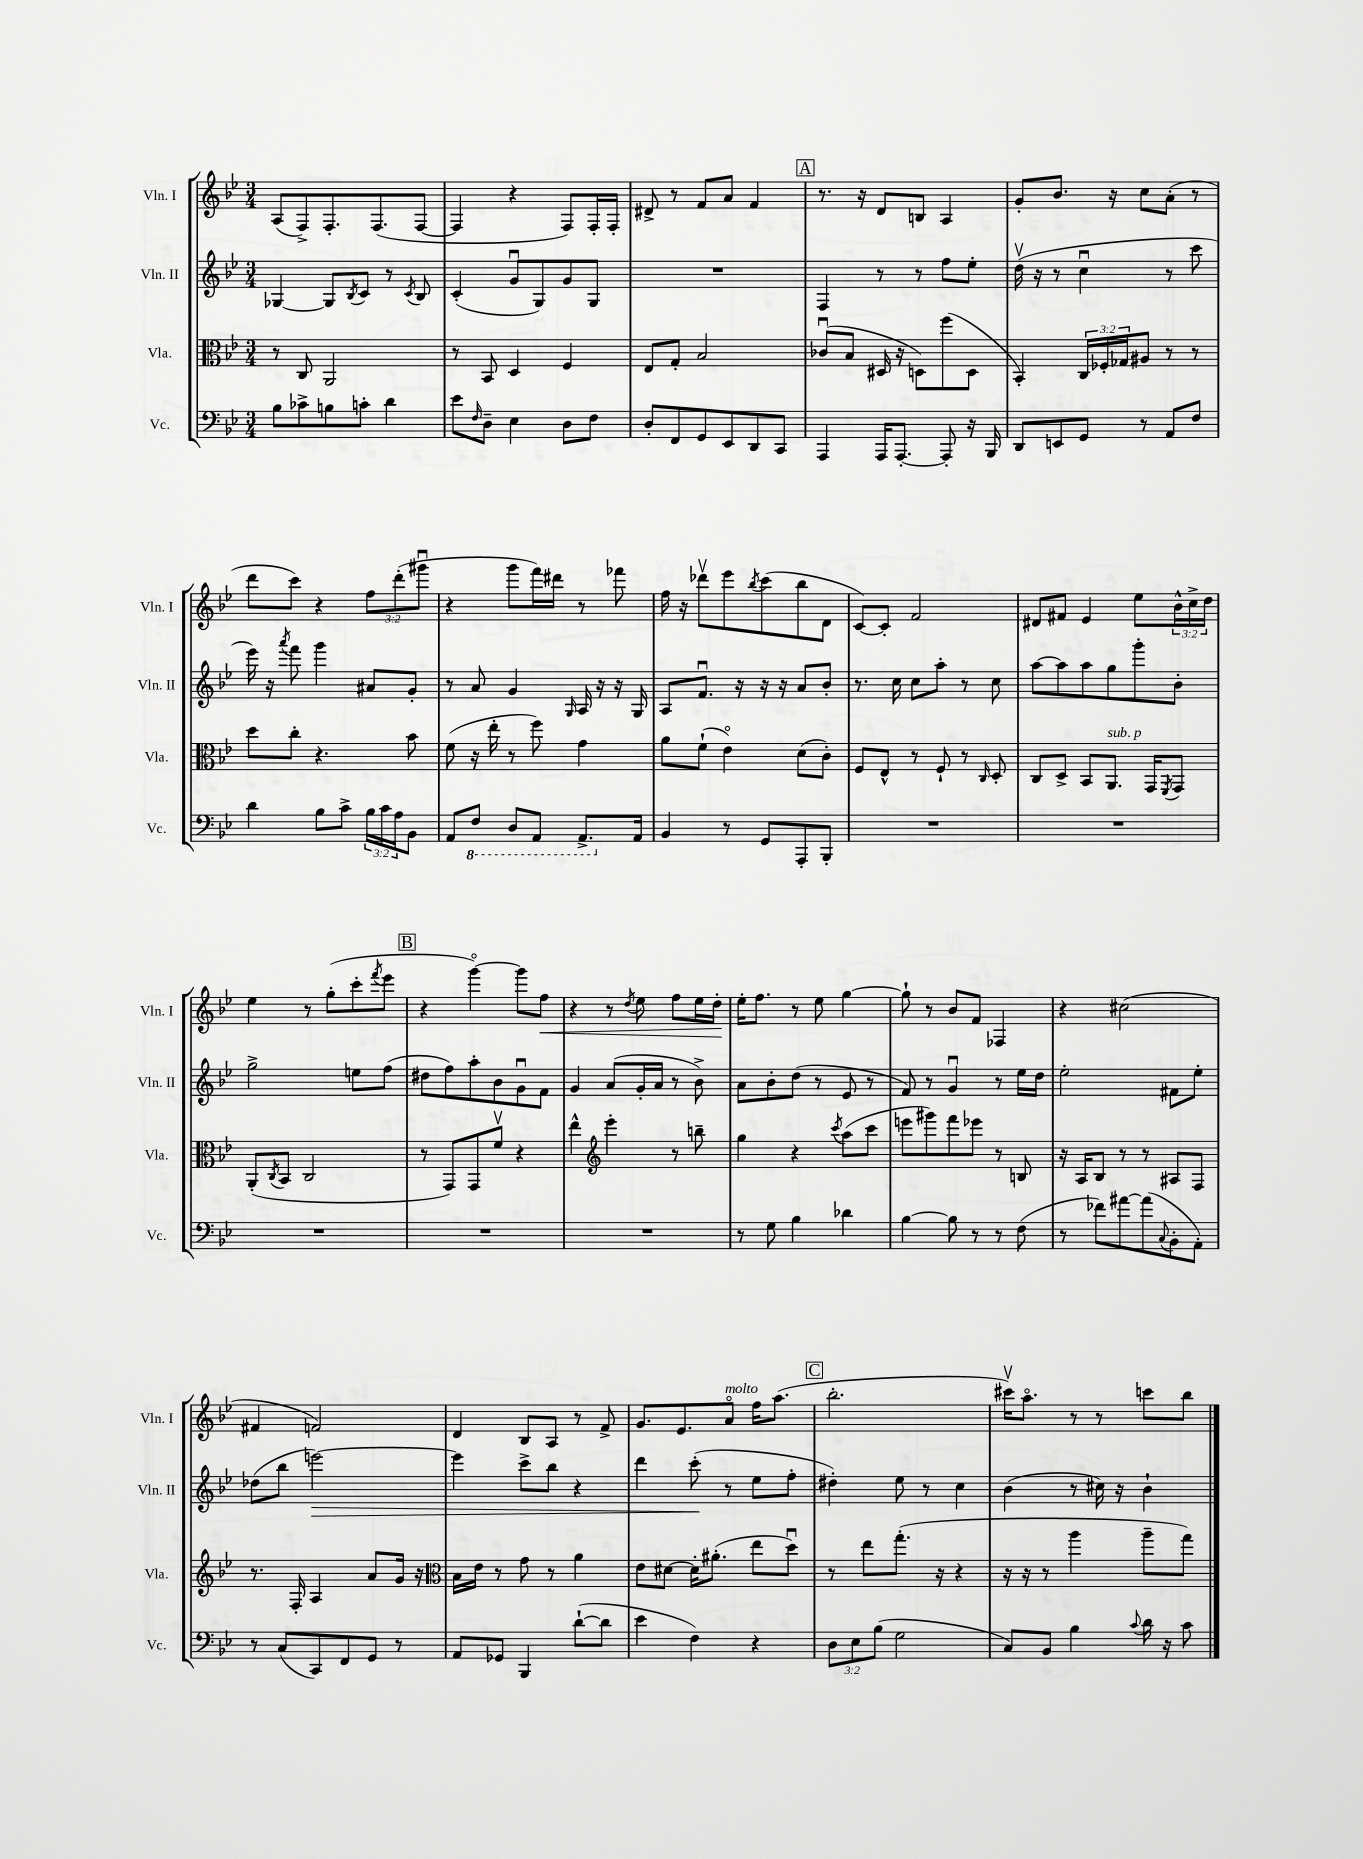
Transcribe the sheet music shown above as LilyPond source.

<<
\new StaffGroup <<
\new Staff = "s0" \with { instrumentName = "Vln. I" shortInstrumentName = "Vln. I" } {
    \clef treble \key bes \major \numericTimeSignature \time 3/4 \override Staff.TupletNumber.text = #tuplet-number::calc-fraction-text
    a8( f8->) f8.-. f8.( f8~ |
    f4 r4 f8) f16-. f16-. |
    dis'8-> r8 f'8 a'8 f'4 |
    \mark \markup { \box "A" } r8. r16 d'8 b8 a4 |
    g'8-. bes'8. r16 c''8 a'8-.( r8 |
    d'''8 c'''8) r4 \tuplet 3/2 { f''8 d'''8-.( gis'''8\downbow } |
    r4 g'''8 f'''16) dis'''16 r8 fes'''8 |
    f''16 r16 des'''8\upbow ees'''8 \acciaccatura { bes''8 } c'''8( bes''8 d'8 |
    c'8~) c'8-. f'2 |
    dis'8 fis'8 ees'4 ees''8 \tuplet 3/2 { bes'16-^ c''16-> d''16 } |
    ees''4 r8 g''8-.( c'''8-. \acciaccatura { f'''8 } ees'''8 |
    \mark \markup { \box "B" } r4 g'''4~\flageolet) g'''8 f''8\< |
    r4 r8 \acciaccatura { d''8 } ees''8 f''8 ees''16 d''16-.\! |
    ees''16-. f''8. r8 ees''8 g''4~ |
    g''8-! r8 bes'8 f'8 fes4 |
    r4 cis''2( |
    fis'4 f'2) |
    d'4 bes8 a8 r8 f'8-> |
    g'8. ees'8. a'8\flageolet^\markup { \italic "molto" } f''16 a''8.( |
    \mark \markup { \box "C" } bes''2.-. |
    cis'''16\upbow) a''8.\flageolet r8 r8 c'''8 bes''8 \bar "|." |
}
\new Staff = "s1" \with { instrumentName = "Vln. II" shortInstrumentName = "Vln. II" } {
    \clef treble \key bes \major \numericTimeSignature \time 3/4
    ges4~ ges8 \acciaccatura { bes8 } c'8 r8 \acciaccatura { c'8 } bes8 |
    c'4-.( g'8\downbow g8) g'8 g8 |
    R2. |
    \mark \markup { \box "A" } f4 r8 r8 f''8 ees''8-. |
    d''16\upbow( r16 r8 c''4\downbow r8 c'''8 |
    ees'''16) r16 \acciaccatura { a'''8 } f'''8 g'''4 ais'8 g'8-. |
    r8 a'8 g'4 \grace { g16 } a16 r16 r16 g16 |
    a8 f'8.\downbow r16 r16 r16 a'8 bes'8-. |
    r8. c''16 c''8 a''8-. r8 c''8 |
    a''8~ a''8 a''8 g''8 g'''8-. bes'8-. |
    g''2-> e''8 f''8( |
    \mark \markup { \box "B" } dis''8 f''8) a''8-. bes'8 g'8\downbow f'8 |
    g'4 a'8( g'16-. a'16 r8 bes'8->) |
    a'8 bes'8-. d''8( r8 ees'8 r8 |
    f'8) r8 g'4\downbow r8 ees''16 d''16 |
    ees''2-. fis'8 ees''8-. |
    des''8( bes''8 e'''2~\>) |
    e'''4 c'''8-> bes''8 r4 |
    d'''4 c'''8-.\!( r8 ees''8 f''8-. |
    \mark \markup { \box "C" } dis''4-.) ees''8 r8 c''4 |
    bes'4( r8 cis''16) r16 bes'4-! \bar "|." |
}
\new Staff = "s2" \with { instrumentName = "Vla." shortInstrumentName = "Vla." } {
    \clef alto \key bes \major \numericTimeSignature \time 3/4 \override Staff.TupletNumber.text = #tuplet-number::calc-fraction-text
    r8 c8 a,2 |
    r8 bes,8 d4 f4 |
    ees8 g8-. bes2 |
    \mark \markup { \box "A" } ces'8\downbow( bes8 dis16 r16 d8) f''8( d8 |
    bes,4-.) \tuplet 3/2 { c16 fes16-. ges16 } ais8 r8 r8 |
    d''8 c''8-. r4. bes'8 |
    f'8( r16 ees''16-. r8 f''8) g'4 |
    a'8 f'8-!( ees'4\flageolet) d'8( c'8-.) |
    f8 ees8-^ r8 f8-! r8 \grace { c16 } d8-. |
    c8 d8-> bes,8 a,8.^\markup { \italic "sub. p" } g,16 \acciaccatura { f,8 } g,8 |
    a,8-.( \acciaccatura { c8 } bes,8 c2 |
    \mark \markup { \box "B" } r8 g,8) g,8 f'8\upbow r4 |
    ees''4-^ \clef treble ees'''4-. r8 b''8-- |
    g''4 r4 \acciaccatura { c'''8 } a''8( c'''8 |
    e'''8 gis'''8) f'''8 ees'''8 r8 b8 |
    r16 a16 bes8 r8 r8 ais8 f8 |
    r8. f16-. a4 a'8 g'16 r16 |
    \clef alto bes16 ees'16 r8 g'8 r8 a'4 |
    ees'8 dis'8~ dis'16-. ais'8.-.( ees''8 d''8\downbow) |
    \mark \markup { \box "C" } r8 ees''8 g''8.-.( r16 r4 |
    r16 r16 r8 a''4 a''8-- g''8) \bar "|." |
}
\new Staff = "s3" \with { instrumentName = "Vc." shortInstrumentName = "Vc." } {
    \clef bass \key bes \major \numericTimeSignature \time 3/4 \override Staff.TupletNumber.text = #tuplet-number::calc-fraction-text
    bes8 ces'8-> b8 c'8-. d'4 |
    ees'8 \grace { f16 } d8-- ees4 d8 f8 |
    d8-. f,8 g,8 ees,8 d,8 c,8 |
    \mark \markup { \box "A" } a,,4 a,,16 a,,8.~-. a,,8-. r16 bes,,16 |
    d,8 e,8 g,8 r8 a,8 f8 |
    d'4 bes8 c'8-> \tuplet 3/2 { bes16 c'16 a16 } bes,8 |
    a,8 \ottava #-1 f,8 d,8 a,,8 a,,8.-> \ottava #0 a,16 |
    bes,4 r8 g,8 a,,8-. bes,,8-. |
    R2. |
    R2. |
    R2. |
    \mark \markup { \box "B" } R2. |
    R2. |
    r8 g8 bes4 des'4 |
    bes4~ bes8 r8 r8 f8( |
    r8 fes'8) ais'8~ ais'8( \appoggiatura { c8 } bes,8-. a,8-.) |
    r8 c8( c,8) f,8 g,8 r8 |
    a,8 ges,8 bes,,4 d'8~-!( d'8 |
    ees'4 f4) r4 |
    \mark \markup { \box "C" } \tuplet 3/2 { d8 ees8 bes8( } g2 |
    c8) bes,8 bes4 \appoggiatura { c'8 } d'16 r16 c'8 \bar "|." |
}
>>
>>
\layout { \context { \Score \remove "Bar_number_engraver" } }
